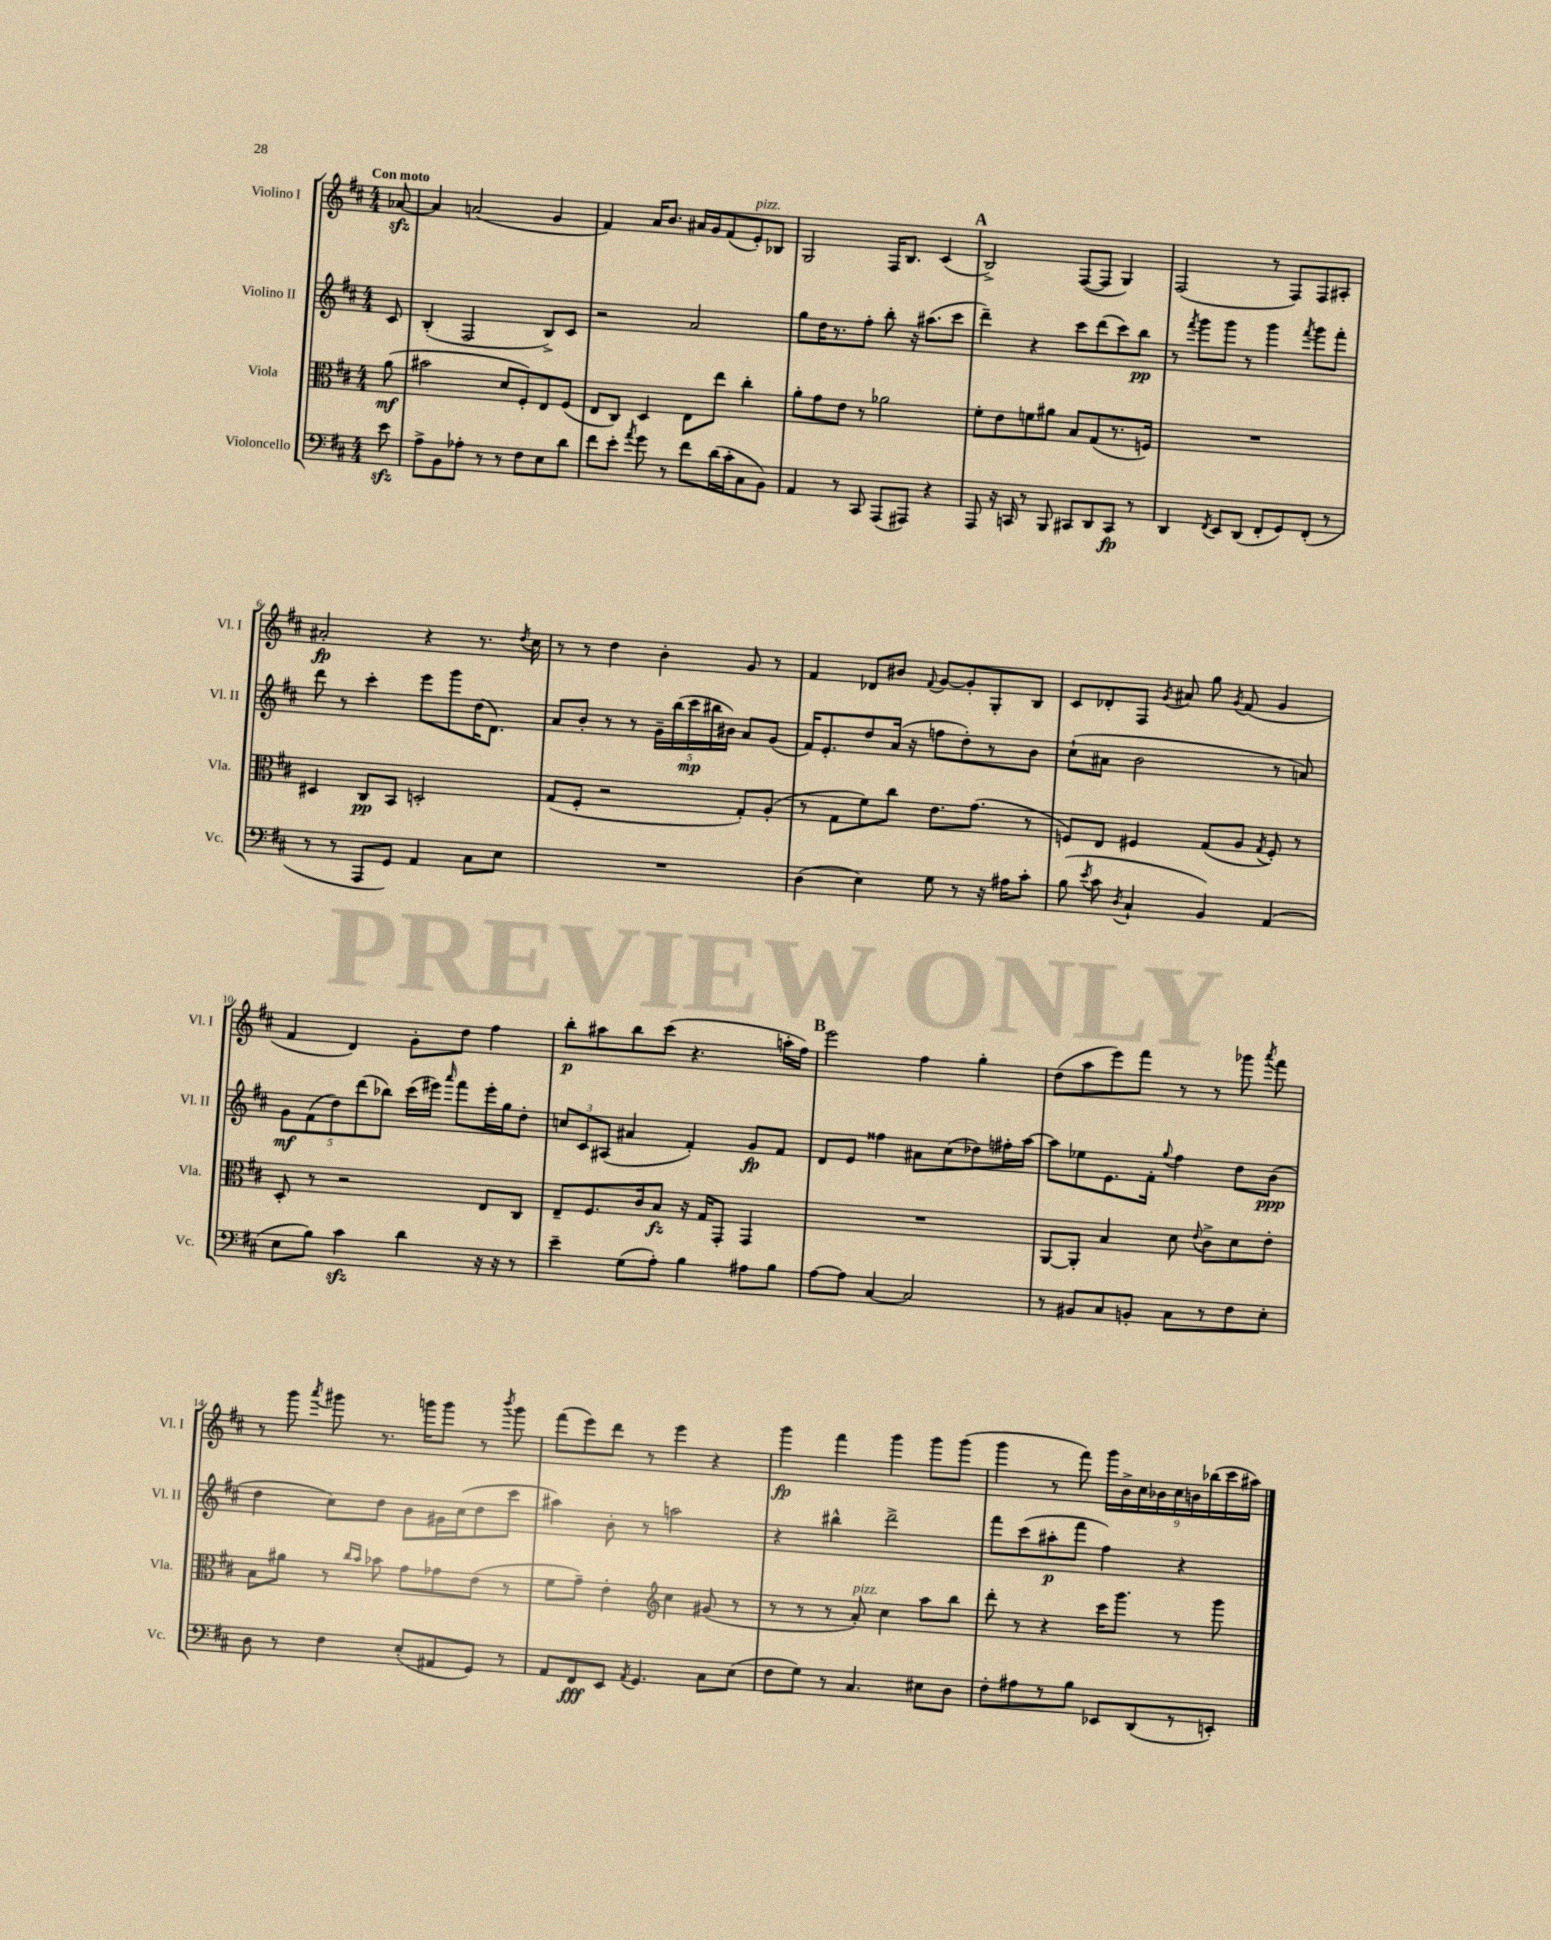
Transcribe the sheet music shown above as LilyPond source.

<<
\new StaffGroup <<
\new Staff = "s0" \with { instrumentName = "Violino I" shortInstrumentName = "Vl. I" } {
    \clef treble \key d \major \numericTimeSignature \time 4/4 \partial 8 \tempo "Con moto"
    \autoBeamOff aes'8~\sfz |
    aes'4 a'2( g'4 |
    fis'4) a'16[ b'8.] ais'16[ g'16 fis'8( e'8-.^\markup { \italic "pizz." }) bes8] |
    g2 fis16[ b8.] cis'4( |
    \mark \markup { \bold "A" } b2->) fis8[~( fis8] g4) |
    fis2( r8 fis8[) fis8 ais8]-. |
    ais'2-.\fp r4 r8. \acciaccatura { d''8 } cis''16 |
    r8 r8 d''4 b'4-. g'8 r8 |
    fis'4 des'8[ bis'8] \appoggiatura { fis'8 } g'8[~ g'8-. g8-. b8] |
    cis'8[ des'8-. fis8] \acciaccatura { g'8 } ais'8 g''8 \acciaccatura { g'8 } fis'8( g'4 |
    fis'4 d'4) g'8[-. d''8] fis''4 |
    b''8[-.\p ais''8 b''8 cis'''8]( r4. a''16[-. fis''16]) |
    \mark \markup { \bold "B" } e'''2 fis''4 g''4-. |
    d''8[( a''8 e'''8) fis'''8] r8 r8 ges'''8 \acciaccatura { a'''8 } fis'''8 |
    r8 g'''8 \acciaccatura { a'''8 } gis'''8 r8. g'''16[ g'''8] r8 \acciaccatura { b'''8 } g'''8 |
    fis'''8[( e'''8) d'''8] r8 e'''4 r4 |
    g'''4\fp fis'''4 g'''4 g'''8[ g'''8]( |
    g'''4 r8 fis'''8) \tuplet 9/8 { g'''16[ b'16-> cis''16 bes'16 cis''16 b'16 bes''16( cis'''16 ais''16]) } \bar "|." |
}
\new Staff = "s1" \with { instrumentName = "Violino II" shortInstrumentName = "Vl. II" } {
    \clef treble \key d \major \numericTimeSignature \time 4/4 \partial 8
    \autoBeamOff cis'8 |
    b4-.( fis2 b8[->) cis'8] |
    r2 a'2 |
    g''8[ d''16 r8. fis''8]-. b''8-. r16 ais''8.[( cis'''8] |
    \mark \markup { \bold "A" } d'''4--) r4 cis'''8[ d'''8( cis'''8) b''8]\pp |
    r8 \acciaccatura { fis'''8 } g'''8[ g'''8] r8 g'''4 \acciaccatura { fis'''8 } g'''8[ fis'''8]-. |
    d'''8 r8 cis'''4-. e'''8[ g'''8 d''16( d'8.]) |
    a'8[ b'8]-. r8 r8 \tuplet 5/4 { g'16[-- b''16( cis'''16\mp bis''16 bis'16]) } a'8[ g'8]( |
    fis'16[) e'8.-. d''8 a'16]( r16 f''8[ d''8-.) r8 b'8] |
    cis''8[-!( ais'8] b'2 r8 a'8) |
    \tuplet 5/4 { g'8[\mf fis'8( d''8) d'''8( bes''8]) } cis'''16[( eis'''16]) \grace { a'''16 } fis'''8[ eis'''16-. g''16 d''8]-. |
    \tuplet 3/2 { c''8[ cis'8 ais8]( } ais'4 fis'4-.) g'8[\fp fis'8] |
    \mark \markup { \bold "B" } d'8[ e'8] fisis''4 ais'8[ cis''8( des''8) fis''16-. a''16]~ |
    a''8[ ees''8 e'8. fis'16]-. \appoggiatura { g''8 } fis''4 d''8[ b'8]\ppp( |
    d''4 cis''8[) d''8] b'8[ gis'16 cis''16( d''8 cis'''8] |
    ais''4) b'8-. r8 a''2 |
    r4 bis''4-^ d'''2-> |
    fis'''8[ cis'''8( ais''8-.\p fis'''8] fis''4) r4 \bar "|." |
}
\new Staff = "s2" \with { instrumentName = "Viola" shortInstrumentName = "Vla." } {
    \clef alto \key d \major \numericTimeSignature \time 4/4 \partial 8
    \autoBeamOff a'8\mf( |
    bis'2 d'8[ fis8-.) e8 fis8]( |
    e8[ cis8]) d4 e8[ e''8] cis''4-. |
    a'8[-. g'8 e'8] r8 aes'2 |
    \mark \markup { \bold "A" } fis'8[-. e'8 f'8 ais'8] b8[ g8( r8. f16]) |
    R1 |
    dis4 cis8[\pp b,8] d2-. |
    g8[( fis8]-. r2 g8[-.) a8]-.( |
    r8 g8[ fis'8) cis''8] e'8.[ g'8.]( r8 |
    f8[) e8] fis4 g8[( a8] \acciaccatura { g8 } fis8-.) r8 |
    d8-. r8 r2 e8[ cis8] |
    e8[-- fis8. cis'16 b8]\fz r16 g16[ g,8]-. g,4 |
    \mark \markup { \bold "B" } R1 |
    a,8[~ a,8]-. b4 d'8 \appoggiatura { e'8 } cis'8[-> d'8 e'8]-. |
    b8[ ais'8] r8 \grace { cis''16[ b'16] } bes'8 g'8[ ges'8 e'8]( r8 |
    fis'8[ g'8]--) e'4-. \clef treble cis''4 gis'8( r8 |
    r8 r8 r8 a'8-.^\markup { \italic "pizz." }) cis''4 a''8[ b''8] |
    d'''8-. r8 r4 cis'''16[ g'''8.] r8 g'''8 \bar "|." |
}
\new Staff = "s3" \with { instrumentName = "Violoncello" shortInstrumentName = "Vc." } {
    \clef bass \key d \major \numericTimeSignature \time 4/4 \partial 8
    \autoBeamOff e'8\sfz |
    a8[-> b,8 aes8]-. r8 r8 fis8[ e8 d'8] |
    fis'8[ e'8]-. \acciaccatura { a'8 } g'8 r8 fis'8[ d'16( cis'16-. cis8 b,8]) |
    a,4 r8 cis,8 a,,8[( ais,,8]) r4 |
    \mark \markup { \bold "A" } a,,8 r16 c,16 r8 b,,8 cis,8[ d,8 cis,8]\fp r8 |
    d,4 \acciaccatura { fis,8 } e,8[ d,8]( fis,8[-. g,8) fis,8]-.( r8 |
    r8 r8 a,,8[ g,8]) a,4 cis8[ e8] |
    R1 |
    d4( e4) g8 r8 r16 ais16[ cis'8]-. |
    b8( \acciaccatura { e'8 } cis'8 \acciaccatura { d8 } cis4-! b,4) a,4( |
    e8[ b8]) cis'4\sfz d'4 r16 r16 r8 |
    e'4-- g8[( a8]-.) b4 ais8[ b8] |
    \mark \markup { \bold "B" } a8[~ a8] cis4~ cis2 |
    r8 bis,8[ cis8 b,8]-. cis8[ r8 fis8 e8]-. |
    d8 r8 fis4 e8[-.( ais,8 g,8]) r8 |
    a,8[ fis,8\fff e,8] \acciaccatura { a,8 } g,4. cis8[ e8]( |
    fis8[ g8]) r8 cis4. eis8[ d8] |
    fis8[-. ais8 r8 b8] ees,8[ d,8( r8 e,8]-.) \bar "|." |
}
>>
>>
